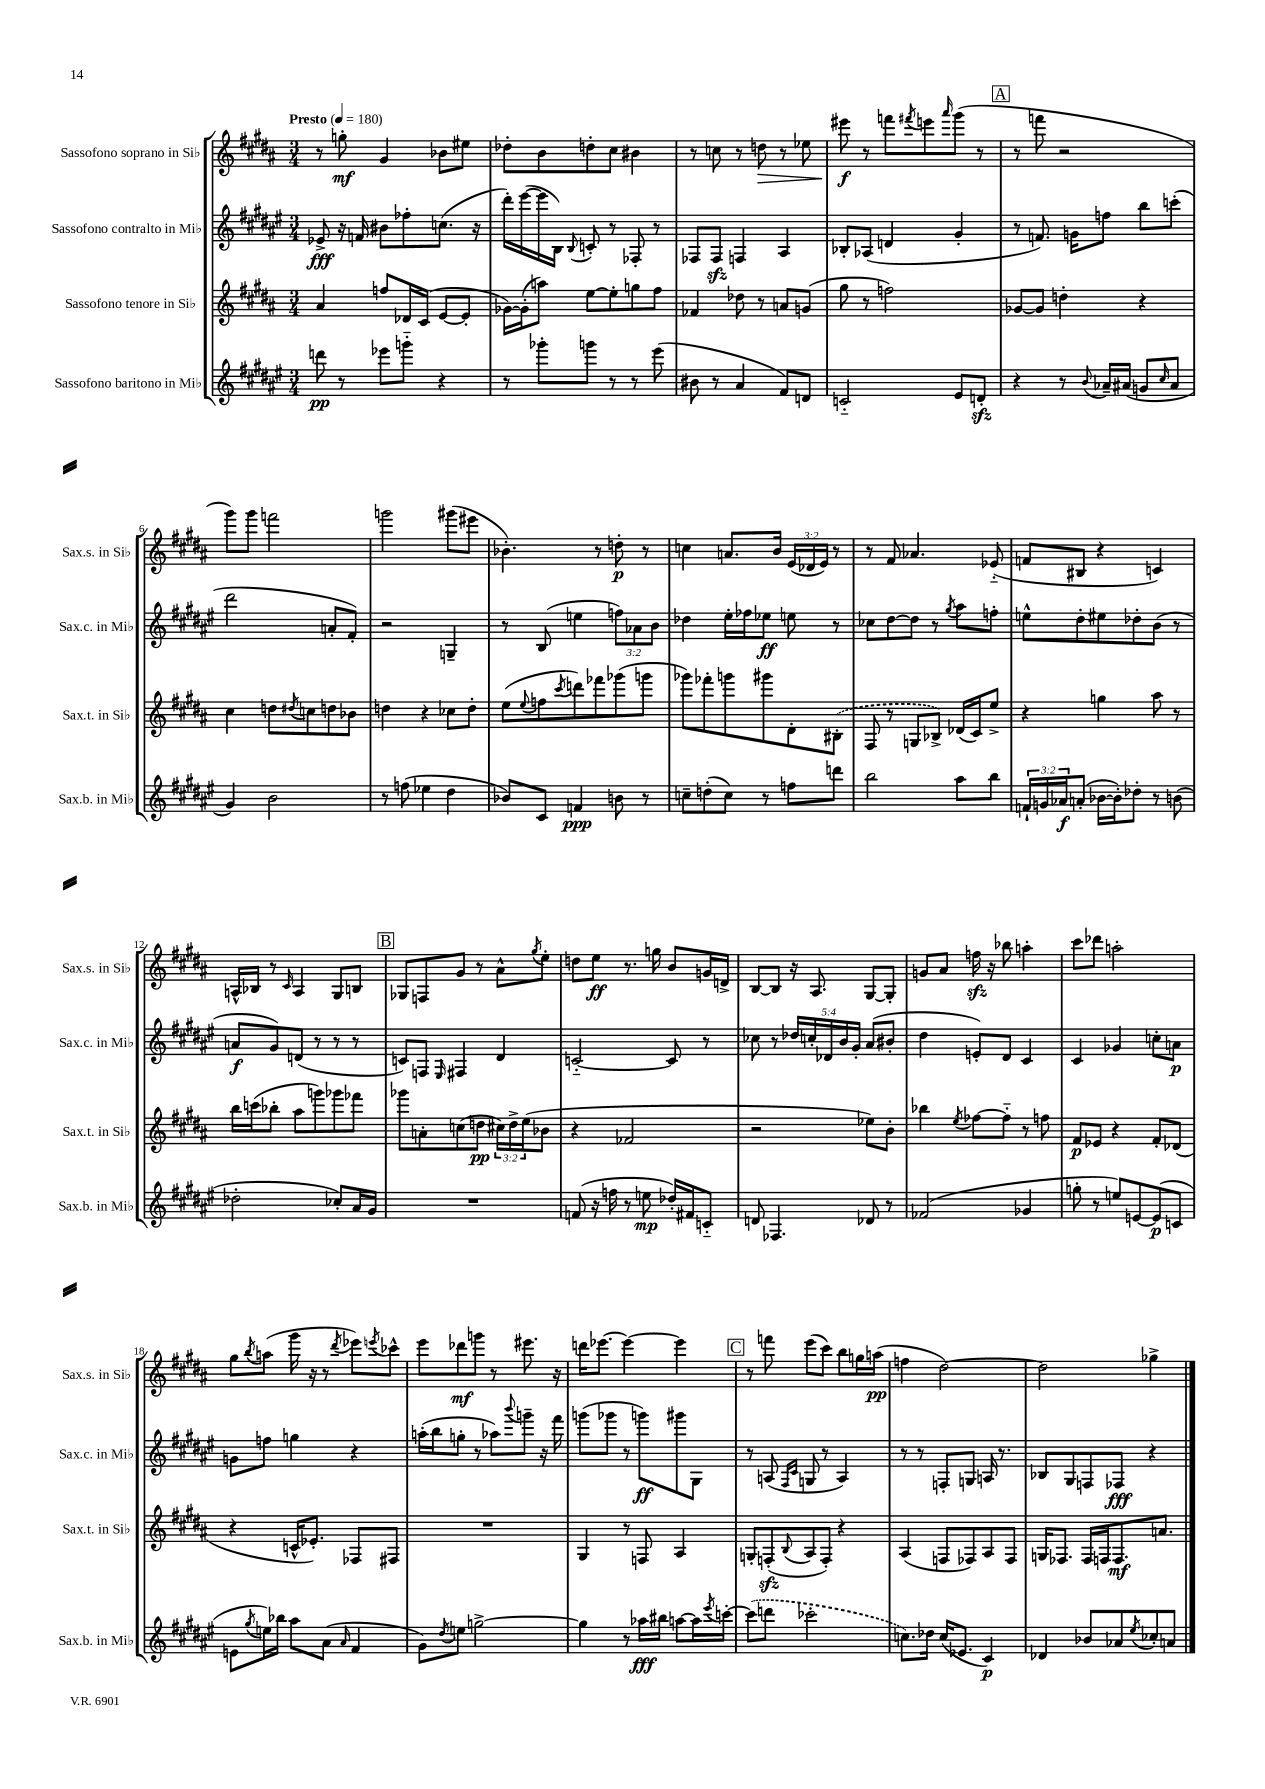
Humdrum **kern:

**kern	**kern	**kern	**kern
*staff4	*staff3	*staff2	*staff1
*clefG2	*clefG2	*clefG2	*clefG2
*k[f#c#g#d#a#e#]	*k[f#c#g#d#a#]	*k[f#c#g#d#a#e#]	*k[f#c#g#d#a#]
*M3/4	*M3/4	*M3/4	*M3/4
*MM180	*MM180	*MM180	*MM180
8ddd\	4a#/	8e-^/	8r
8r	.	16r	8gg'\
.	.	16f/	.
8eee-\L	8ff/L	8b#\L	4g#/
8ggg'~\J	16d-/L	8ff-'\	.
.	(16c#/JJ	.	.
4r	[8e/L	(8.cc\J	8b-\L
.	8e'/]J	.	8ee#\J
.	.	16r	.
=	=	=	=
8r	[16g-\LL)	16ddd#'\LL)	8dd-'\L
.	(16g-'\]J	([16eee#\	.
8ggg-'\L	8aa\J)	16eee#\]	8b\
.	.	16B\JJ)	.
.	.	8qqB/	.
8ggg\J	[8ee\L	8c'/	8dd'\
8r	8ee'\]	8r	8cc#\J
8r	8gg\	8F-'/	4b#\
(8eee#\	8ff#\J	8r	.
=	=	=	=
8b#\	4f-/	8F-/L	8r
8r	.	8F-/J	8cc\
4a#/	8dd-\	4F/	8r
.	8r	.	8dd\
8f#/L)	8a/L	4A#/	8r
8d/J	(8g/J	.	8ee-\
=	=	=	=
2c'~/	8gg#\	8B-'/L	8eee#\
.	8r	(8A-/J	8r
.	2ff\)	4d/	8fff\L
.	.	.	8qfff#/
.	.	.	8eee\
.	.	.	16qqaaa#/
8e#/L	.	4g#'/	(8ggg#\J
8d'/J	.	.	8r
=	=	=	=
4r	[8g-/L	8r	8r
.	8g-/]J	8.f/)	8fff\
8r	4dd'\	.	2r
.	.	16g\LK	.
8qqb/	.	.	.
16a-~/LL	.	8ff\J	.
(16a#/JJ	.	.	.
8g/L	4r	8bb\L	.
16qqcc#/	.	.	.
8a#/J	.	(8ccc'\J	.
=	=	=	=
4g#/)	4cc#\	2ddd#\	8ggg#\L)
.	.	.	8ggg#\J
2b\	8dd\L	.	2fff\
.	8qdd#/	.	.
.	8cc\	.	.
.	8dd\	8a'/L	.
.	8b-\J	8f#'/J)	.
=	=	=	=
8r	4dd\	2r	2ggg\
(8ff\	.	.	.
4ee-\	4r	.	.
4dd#\	8cc-\L	4G~/	(8ggg#\L
.	8dd'\J	.	8eee#\J
=	=	=	=
8b-/L)	(8ee\L	8r	4.b-'\)
.	8qqee/	.	.
8c#/J	8ff\	(8B/	.
.	8qccc#/	.	.
4f/	8ddd\)	4ee\	.
.	8fff-\	.	8r
8b\	(8ggg-\	12ff\L)	8dd'\
.	.	12a-\	.
8r	8ggg\J	.	8r
.	.	12b\J	.
=	=	=	=
8cc~\L	8ggg-\L)	4dd-\	4cc\
(8dd'\	8fff-'\	.	.
8cc\J)	8ggg\	16ee#'\LL	8.a/L
.	.	16ff-\J	.
8r	8ggg#\	8ee-\J	.
.	.	.	16b/Jk
8ff\L	8d#'\	8ee\	(24e/LL
.	.	.	24d-/
.	.	.	24e/JJ)
8ddd\J	(8B#'\J	8r	8r
=	=	=	=
2bb\	8F#/	8cc-\L	8r
.	8r	[8dd#\	8f#/
.	8G/L	8dd#\]J	4.a-/
.	8B-^/J)	8r	.
.	.	8qgg#/	.
8aa#\L	(16d-/LL	8aa#\L	.
.	16c#/J)	.	.
8bb\J	8ee^/J	8ff'\J	(8e-'~/
=	=	=	=
24f`/LL	4r	8ee^^\L	8f/L
24g/	.	.	.
24a-/J	.	.	.
(8a'/J	.	8dd#'\	8B#/J
[16b-\LL	4gg\	8ee#\	4r
16b-'\]J)	.	.	.
8dd-'\J	.	8dd-'\	.
8r	8aa#\	(8b\J	4c/)
(8b\	8r	8r	.
=	=	=	=
2dd-'\	16bb\LL	8a/L	16A^^/LL
.	(16ccc\J	.	16B-/JJ
.	8bb-'\J	8g#/)	8r
.	.	.	16qqc#/
.	8aa#\L	(8d/J	4A/
.	8ggg\)	8r	.
8cc-'/L)	8ggg-\	8r	8G#/L
16a#/L	8fff-\J	8r	8B/J
16g#/JJ	.	.	.
=	=	=	=
2.r	8ggg-\L	8c/L)	8G-/L
.	8a'\	8F/J	8F/
.	.	16qqE#/	.
.	(8cc\	4F#/	8g#/J
.	8dd\J	.	8r
.	24cc#\LL)	4d#/	8a#^^\L
.	24dd^\	.	.
.	(24ee\J	.	.
.	.	.	8qgg#/
.	8b-\J	.	8ee'\J
=	=	=	=
(8f/	4r	[2c'~/	8dd\L
16r	.	.	8ee\J
16ff\	.	.	.
8r	2f-/	.	8.r
8ee\	.	.	.
.	.	.	16gg\
16dd-'/LL)	.	8c/]	8b/L
16f#/J	.	.	.
8c'~/J	.	8r	16g/L
.	.	.	16d^/JJ
=	=	=	=
8d/	2r	8cc-\	[8B/L
4.F-/	.	8r	8B/]J
.	.	20dd-/LL	16r
.	.	20cc'/	.
.	.	.	8.A#/
.	.	20d-/	.
.	.	20b/	.
.	.	20g#'/JJ	.
8d-/	8ee-\L)	(8a#/L	[8G#/L
8r	8b'\J	8b#'/J	8G#'/]J
=	=	=	=
(2f-/	4bb-\	4dd#\	8g/L
.	.	.	8a#/J
.	8qee/	.	.
.	[8ff-\L	8e'/L)	16ff\
.	.	.	16r
.	8ff-'~\]J	8d#/J	8bb-\
4g-/	8r	4c#/	4aa'\
.	8ff\	.	.
=	=	=	=
8gg'\	8f#/L	4c#/	8ccc#\L
8r	8e-/J	.	8ddd-\J
8ee/L)	4r	4g-/	2aa'\
[8e/	.	.	.
(8e/]	8f#'/L	8cc'\L	.
8c/J	(8d-/J	8a\J	.
=	=	=	=
8e\L	4r	8g\L	8gg#\L
8qgg#/	.	.	8qbb/
16ee\L)	.	8ff\J	(8aa\J
16bb-\JJ	.	.	.
8aa#\L	16c^^/LK	4gg\	16ggg#\
.	8.e-'/J)	.	16r
(8a#\J	.	.	8r
16qqa#/	.	.	8qddd#/
4f#/	8F-/L	4r	8eee-\L)
.	.	.	8qeee/
.	8F#/J	.	8ccc-^^\J
=	=	=	=
8g#\L)	2.r	(16aa'\LL	8eee\L
.	.	16bb\J	.
8qdd#/	.	.	.
8ee\J	.	8gg'\J	8ddd-\
[2gg^\	.	8r	8ggg\J
.	.	8aa-\L)	8r
.	.	8qqbbb/	.
.	.	8ggg~\J	8.eee#\
.	.	16r	.
.	.	16fff#\	16r
=	=	=	=
4gg\]	4G#/	(8ggg\L	16ddd\LK
.	.	.	[8.eee-\J
.	.	8ggg-\J	.
8r	8r	8r	4eee-\_
16aa-\LL	8F/	8ggg\L)	.
16bb#\JJ	.	.	.
[8aa\L	4A#/	8ggg#\	4eee-\]
16aa\]L	.	8G#\J	.
8qeee#/	.	.	.
[16ccc'\JJ	.	.	.
=	=	=	=
(8ccc\]L	8G'/L	8r	8r
8ddd\J	(8F'/	(8A/	8fff\
.	.	16qqF#/LL	.
.	8qqB/	16qqc#/JJ	.
2ccc-'\	8A#/	8G/	(8eee\L
.	8F'/J)	8r	8ccc#\J)
.	4r	4A/)	8bb\L
.	.	.	16gg\L
.	.	.	(16aa\JJ
=	=	=	=
8.cc\L)	(4A#/	8r	4ff\
.	.	8r	.
16dd-\Jk	.	.	.
(16cc/LK	8F/L	8F'/L	[2dd#\)
8.e-/J	.	.	.
.	8F-/)	8G/J	.
4c#/)	8A#/	16A/	.
.	.	8.r	.
.	8F-/J	.	.
=	=	=	=
4d-/	16G/LK	8B-/L	2dd#\]
.	8.F-/J	.	.
.	.	8G#/	.
8b-/L	16F-/LL	8F/	.
.	16F/J	.	.
8a-/	8.F/	8F-/J	.
8qee#/	.	.	.
8cc-'/	.	4r	4gg-^\
.	8.a/J	.	.
8a/J	.	.	.
==	==	==	==
*-	*-	*-	*-
